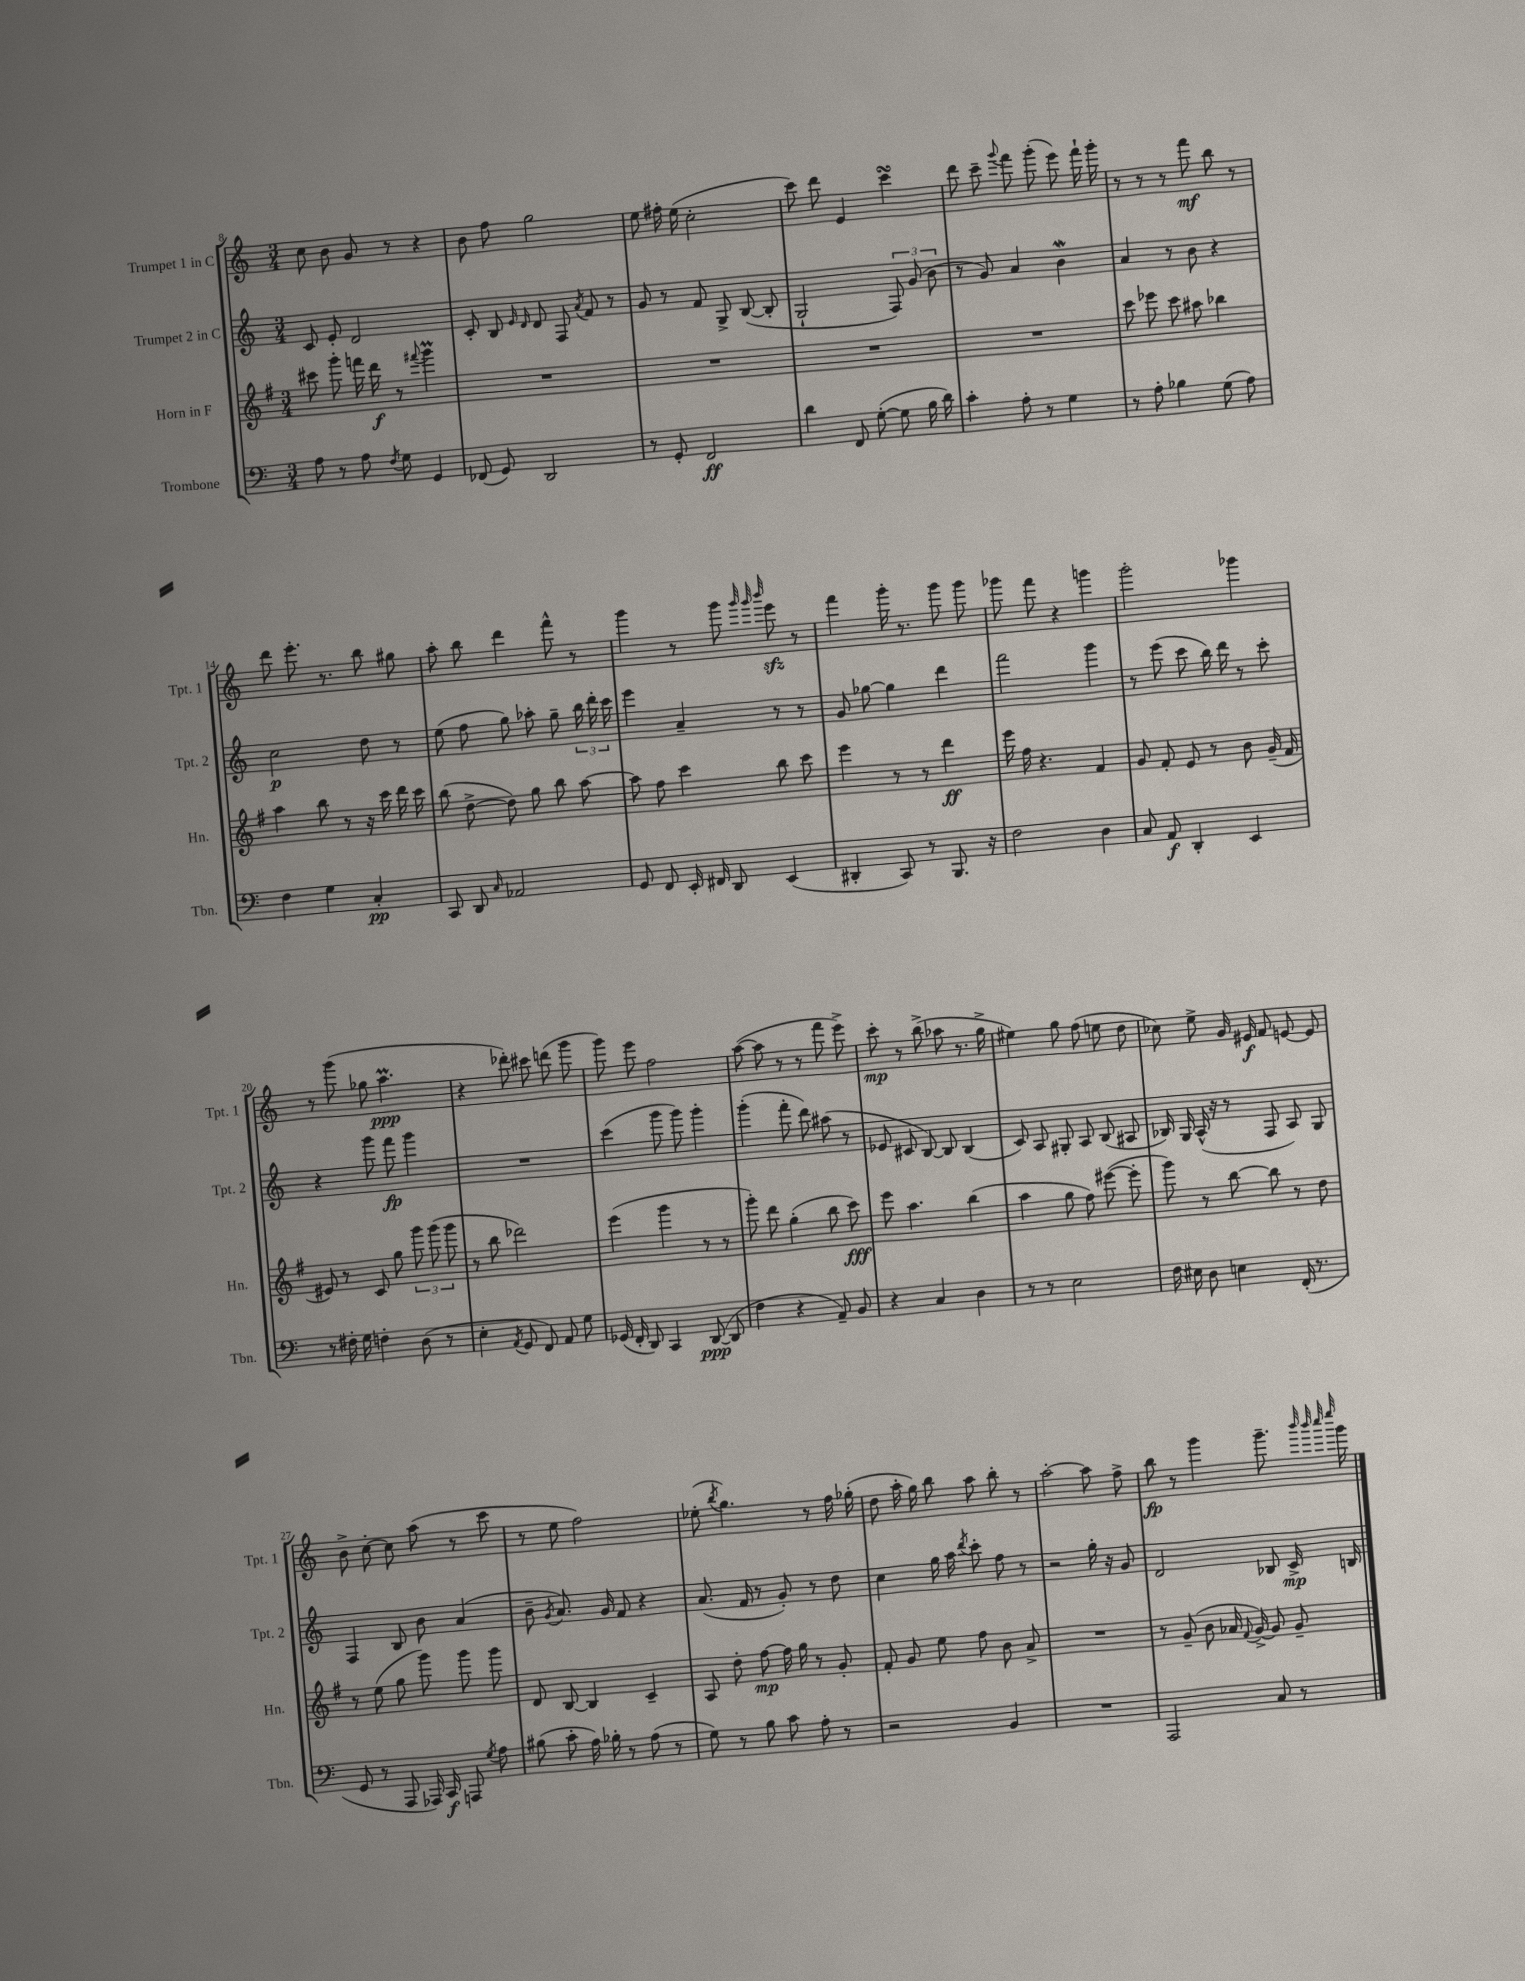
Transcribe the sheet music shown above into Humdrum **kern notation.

**kern	**kern	**kern	**kern
*staff4	*staff3	*staff2	*staff1
*clefF4	*clefG2	*clefG2	*clefG2
*k[]	*k[f#]	*k[]	*k[]
*M3/4	*M3/4	*M3/4	*M3/4
8A	8ccc#	8c	8cc
8r	8ggg'	8e'	8b
8A	16fff	2d	8g
.	16ddd	.	.
8qF	.	.	.
8G	8r	.	8r
.	8qqfff#	.	.
4GG	4ggg	.	4r
=	=	=	=
(8FF-	2.r	8c'	8b
8GG)	.	8B	8ff
.	.	16qqe	.
.	.	16qqd	.
2DD	.	8d	2gg
.	.	8F	.
.	.	8qa	.
.	.	8f	.
.	.	8r	.
=	=	=	=
8r	2.r	8g	8ee
8GG'	.	8r	16ff#'
.	.	.	(16ee
2FF	.	8f	2cc'
.	.	8G^	.
.	.	([8B	.
.	.	8B']	.
=	=	=	=
4d	2.r	2G`	8ccc)
.	.	.	8ddd
8FF	.	.	4e
([8G'	.	.	.
8G]	.	12F)	4ccc
.	.	(12g	.
16B	.	.	.
.	.	12b	.
16d)	.	.	.
=	=	=	=
4c'	2.r	8r	8ddd
.	.	8g)	8ccc~
.	.	.	8qqggg
8A'	.	4a	8fff
8r	.	.	(8ggg'
4G	.	4b	8eee)
.	.	.	16fff`
.	.	.	16ggg'
=	=	=	=
8r	8ccc	4a	8r
8A'	8eee-	.	8r
4B-	8ccc	8r	8r
.	8aa#	8b	8fff
(8G	4bb-	4r	8bb
8A)	.	.	8r
=	=	=	=
4F	4aa	2cc	8ddd
.	.	.	8.eee'
4G	8bb	.	.
.	.	.	8.r
.	8r	.	.
4C'	16r	8dd	8bb
.	16ccc	.	.
.	16ddd	8r	8gg#
.	16ccc	.	.
=	=	=	=
8CC	(8bb	(8ee	8aa'
8DD	[8dd^	8ff	8bb
16qqC	.	.	.
2AA-	8dd])	8gg)	4ddd
.	8gg	8aa-'	.
.	8bb	8gg~	8fff^^
.	[8aa	24bb	8r
.	.	24ddd'	.
.	.	24ccc	.
=	=	=	=
8GG	8aa]	4eee	4ggg
8FF	8ff#	.	.
16EE'	4ccc	4a~	8r
16FF#	.	.	.
8DD	.	.	8ggg
.	.	.	32qqggg
.	.	.	32qqggg
.	.	.	32qqbbb
(4EE	8bb	8r	8eee
.	8ccc	8r	8r
=	=	=	=
4DD#'	4eee	8g	4fff
.	.	[8gg-	.
8CC)	8r	4gg-]	16ggg'
.	.	.	8.r
8r	8r	.	.
8.BBB	4ddd	4ddd	8ggg
.	.	.	8ggg
16r	.	.	.
=	=	=	=
2F	16eee	2fff	8ggg-
.	16ff#	.	.
.	4.r	.	8fff
.	.	.	4r
4D	4f#	4ggg	4ggg
=	=	=	=
8C	8g	8r	2ggg'
8AA	8f#'	(8eee	.
4DD'	8e	8ccc	.
.	8r	16bb)	.
.	.	16ddd	.
4EE	8b	8r	4ggg-
.	(16g~	8ccc'	.
.	16f#	.	.
=	=	=	=
8r	8e#)	4r	8r
16F#'	8r	.	(8ggg
16G	.	.	.
4F'	8c	8ggg	8gg-
.	8gg	8fff	4.aa
(8D	12ggg	4ggg	.
.	(12ggg	.	.
8r	.	.	.
.	12ggg	.	.
=	=	=	=
4E'	8r	2.r	4r
.	8bb	.	.
8qAA	.	.	.
8GG	2ddd-)	.	8ddd-')
8FF)	.	.	8ccc#
8AA	.	.	(8ddd
8G	.	.	8ggg
=	=	=	=
(16GG-	(4eee	(4ccc	8ggg)
16FF'	.	.	.
8DD)	.	.	8eee
4CC	4ggg	8ggg	2ff
.	.	8ggg)	.
([8DD	8r	4ggg'	.
8DD]	8r	.	.
=	=	=	=
4F	8ggg')	(4ggg'	([8aa
.	8ddd	.	8aa]
4r	(4gg'	8fff'	8r
.	.	8ddd)	8r
8AA~)	8bb	(8aa#	8fff
8BB	8ccc)	8r	8eee^)
=	=	=	=
4r	8eee	8e-	8ccc'
.	4.aa	8c#	8r
4C	.	[8B)	(8bb^
.	.	8B]	8aa-
4D	(4bb	(4B	8.r
.	.	.	16gg^
=	=	=	=
8r	4aa	8c)	4ee#)
8r	.	8A	.
2E	8gg	8G#'	8gg
.	8ff#)	8A	(8ff
.	([8eee#	(8B	8ee
.	8eee#']	8A#	8dd
=	=	=	=
16F	8ggg)	16B-)	8cc-)
16E#	.	16G	.
8D	8r	(16A^^	8ee^
.	.	16r	.
4E	[8bb	8r	16g
.	.	.	16e#
.	8bb]	8F	8f
(16FF'	8r	8A)	[8e
8.r	.	.	.
.	8dd	8G	8e]
=	=	=	=
8GG	8r	4F	8b^
8r	(8ee	.	[8cc'
8AAA	8gg	8B	8cc]
16AAA-)	8ggg)	8b	(8aa
16CC	.	.	.
8AAA	8ggg	(4a	8r
8qG	.	.	.
8A	8ggg	.	8ccc
=	=	=	=
(8B#	8d	8b~	8r
.	.	8qg	.
8c'	[8B	8.a)	8ee
16A)	4B]	.	2ff)
16B-'	.	16g	.
8r	.	8f	.
(8A	4c~	4r	.
8r	.	.	.
=	=	=	=
8G)	8A	(8.a	(8ee-'
.	.	.	8qbb
8r	8dd'	.	4.gg)
.	.	16f	.
8B	[8ff#	8r	.
8c	16ff#]	8g')	.
.	16gg	.	.
8A'	8r	8r	8r
8r	8g'	8dd	16ff
.	.	.	(16gg-'
=	=	=	=
2r	8f#'	4cc	8dd
.	8g	.	16aa'
.	.	.	16gg)
.	8ee	16gg	8bb
.	.	16aa	.
.	.	8qddd	.
.	8ff#	8ccc'	8aa
4BB	8b	8ff	8bb'
.	8a^	8r	8r
=	=	=	=
2.r	2.r	2r	[2aa'
.	.	16gg'	8aa]
.	.	16r	.
.	.	8g	8ff^
=	=	=	=
2AAA	8r	2d	8bb
.	(8g~	.	8r
.	8b	.	4ggg
.	16a-	.	.
.	8qqf#	.	.
.	[16g^)	.	.
8C	8g]	8B-	8.ggg~
8r	8g~	16c^	.
.	.	.	32qqbbb
.	.	.	32qqbbb
.	.	.	32qqcccc
.	.	.	32qqeeee
.	.	16B	16ggg
==	==	==	==
*-	*-	*-	*-
